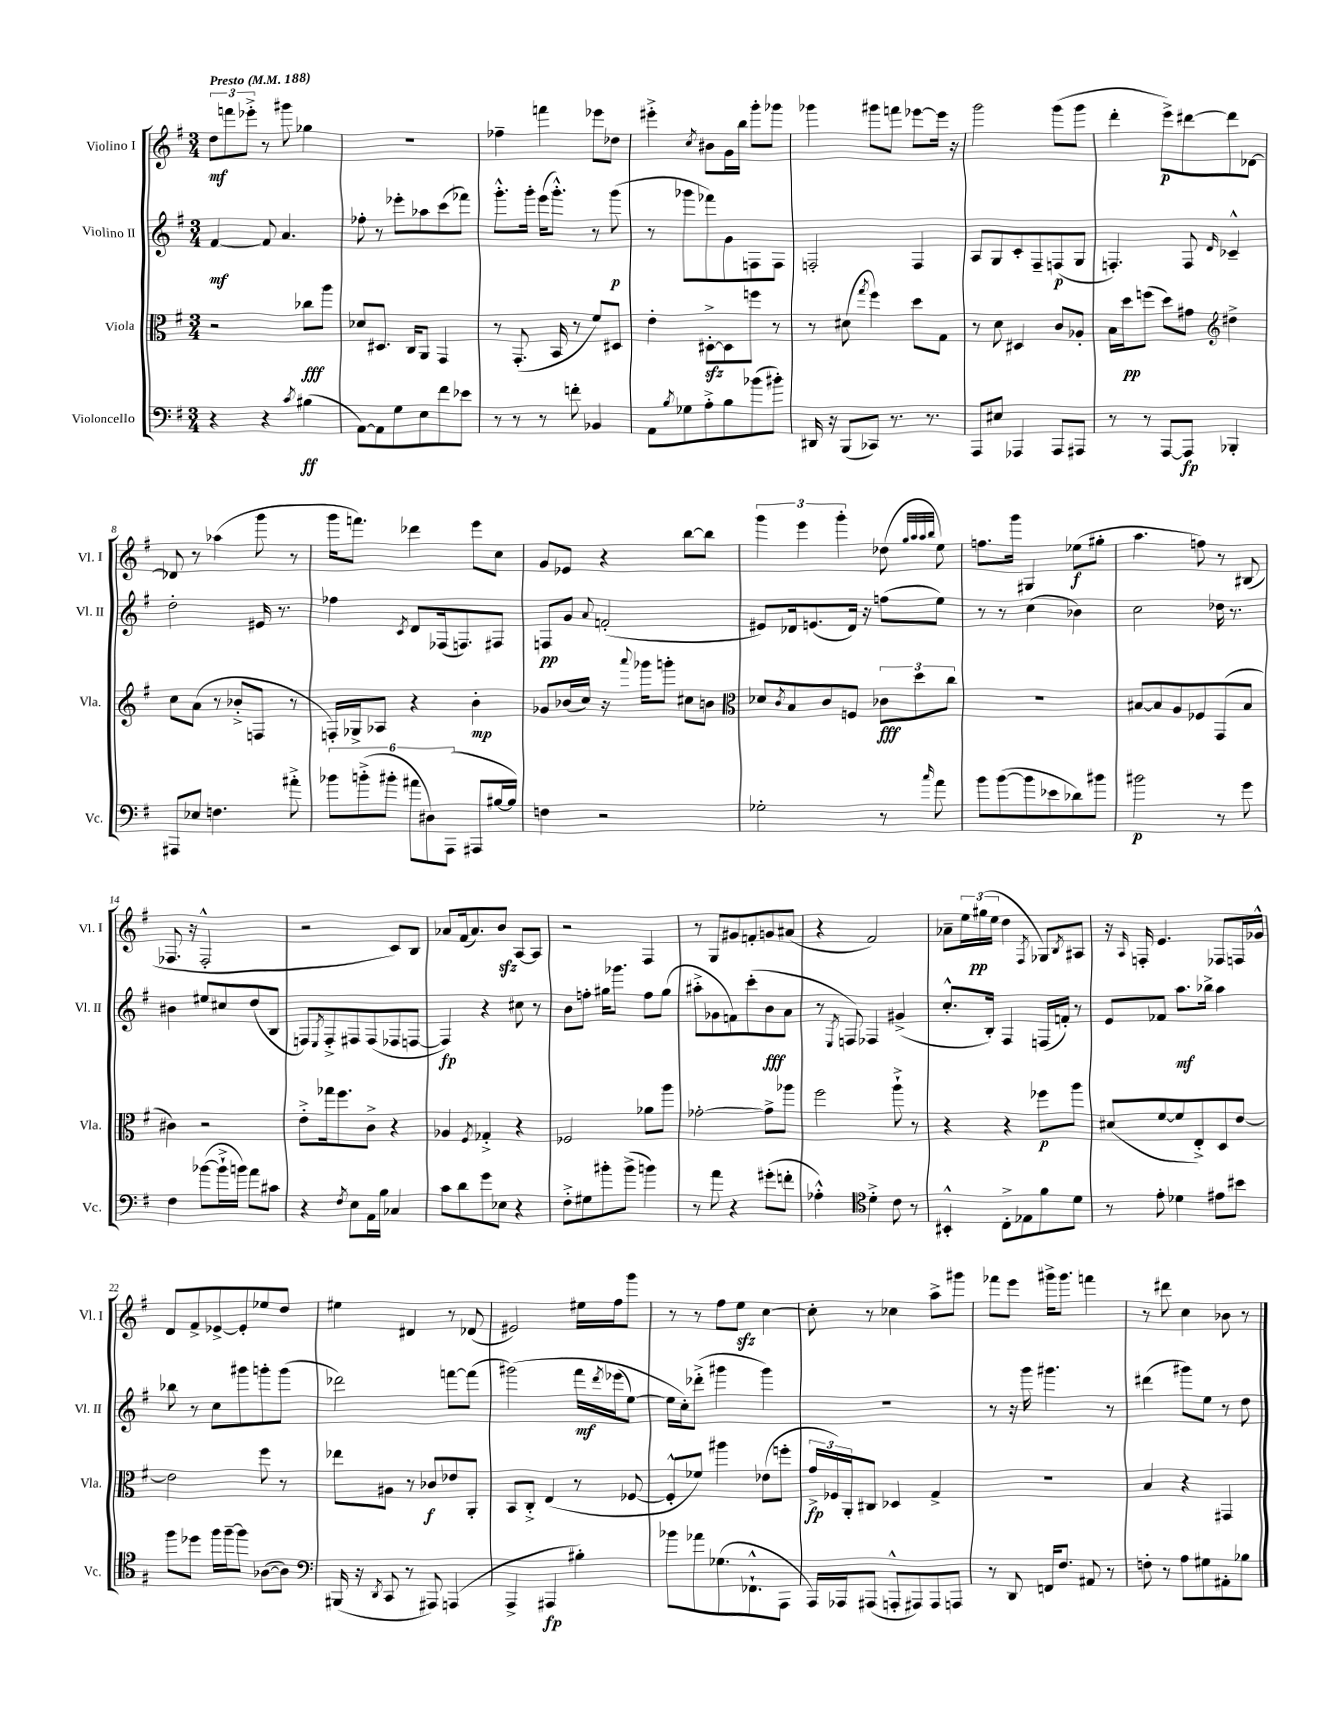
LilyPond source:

<<
\new StaffGroup <<
\new Staff = "s0" \with { instrumentName = "Violino I" shortInstrumentName = "Vl. I" } {
    \clef treble \key g \major \numericTimeSignature \time 3/4 \tempo "Presto" 4 = 188
    \tuplet 3/2 { d''8\mf f'''8 ees'''8-.-> } r8 gis'''8 ges''4 |
    R2. |
    fes''4-- f'''4 ees'''8 des''8 |
    eis'''4-.-> \acciaccatura { c''8 } bis'8 g'16 b''16 g'''8-. ges'''8 |
    ges'''4 gis'''8 f'''8 ees'''8~ ees'''16 r16 |
    g'''2 g'''8( g'''8 |
    d'''4-. e'''8->\p) dis'''8~ dis'''8 des'8~ |
    des'8 r8 aes''4( g'''8 r8 |
    g'''16 f'''8.) des'''4 e'''8 c''8 |
    g'8 ees'8 r4 b''8~ b''8 |
    \tuplet 3/2 { g'''4 e'''4 g'''4-. } des''8( \grace { g''32 a''32 a''32 b''32 } e''8) |
    f''8. g'''16 gis4 ees''8\f( gis''8-. |
    a''4. f''8) r8 bis8( |
    fes8. r16 fes2-.-^ |
    r2 c'8) b8 |
    aes'8 fis'16( aes'8.) b'8\sfz a8~ a8 |
    r2 fis4 |
    r8 g8 gis'8 f'8-. g'8 ais'8( |
    r4 fis'2) |
    aes'8-- \tuplet 3/2 { e''16 gis''16\pp( e''16 } d''4 \acciaccatura { fis8 } ges8) \acciaccatura { b8 } ais8 |
    r16 \grace { a16 } f16-. e'4. fes8 f16 ges'16-^ |
    d'8 fis'8-> ees'8~-> ees'8-. ees''8 d''8 |
    eis''4 dis'4 r8 des'8( |
    eis'2) eis''16 fis''16 g'''8 |
    r8 r8 fis''8 e''8\sfz c''4~ |
    c''8-. r8 ces''4 a''8-> gis'''8 |
    fes'''8 e'''8 gis'''16-> gis'''8. f'''4 |
    r8 dis'''8 c''4 bes'8 r8 \bar "|." |
}
\new Staff = "s1" \with { instrumentName = "Violino II" shortInstrumentName = "Vl. II" } {
    \clef treble \key g \major \numericTimeSignature \time 3/4
    fis'4~\mf fis'8 a'4. |
    fes''8-. r8 ees'''8-. aes''8 c'''8( fes'''8) |
    g'''8.-.-^ g'''16-. e'''16( g'''8.-.-^) r8 g'''8\p( |
    r8 ges'''8 fes'''8) g'8 f8 f8 |
    f2-. f4 |
    a8 g8 c'8-. fis8-- f8\p( g8 |
    f4.-.) f8 \grace { d'16 } ces'4---^ |
    d''2-. eis'16 r8. |
    fes''4 \acciaccatura { c'8 } d'8 fes16( f8.) fis8 |
    f8\pp g'8 \appoggiatura { a'8 } f'2-.( |
    eis'8) des'16 e'8.( des'16) r16 f''8( e''8) |
    r8 r8 c''4( bes'4) |
    c''2 des''16 r8. |
    bis'4 eis''8 cis''8 d''8( b8 |
    f8) \acciaccatura { e8 } f8-.-> fis8 fis8( fes8 f8~ |
    f4\fp) r4 cis''8 r8 |
    b'8 f''8-. gis''16 ges'''8. f''8 gis''8( |
    ais''8-.-> ges'8 f'8) c'''8-.( b'8\fff a'8 |
    r8 \acciaccatura { e8 } f8) fes4 gis'4->( |
    c''8.-.-^ b16-.) fis4 f16( f'16-.) r8 |
    e'8 fes'8 a''8.\mf bes''16-> a''4 |
    bes''8 r8 c''8 gis'''8 g'''8-. g'''8( |
    des'''2) f'''8~ f'''8( |
    gis'''2)\( fis'''16\mf \acciaccatura { d'''8 } ees'''16( e''8~) |
    e''16 c''16-.\) des'''8-.->( gis'''4 gis'''4) |
    R2. |
    r8 r16 g'''16 gis'''4. r8 |
    dis'''4( gis'''8) e''8 r8 d''8 \bar "|." |
}
\new Staff = "s2" \with { instrumentName = "Viola" shortInstrumentName = "Vla." } {
    \clef alto \key g \major \numericTimeSignature \time 3/4
    r2 ces''8\fff a''8 |
    des'8 dis8. c16 a,8 g,4 |
    r8 g,8.-.( b,16 r8 fis'8) dis8 |
    e'4-. dis8~-.->\sfz dis8 f''8 r8 |
    r8 dis'8( \acciaccatura { g''8 } fis''4) d''8 g8 |
    r8 d'8 dis4 c'8 aes8-. |
    b16 d''16\pp f''8( d''8) gis'8 \clef treble dis''4-> |
    c''8 a'8( r8 bes'8-.-> f8 r8 |
    f16-.) ges16-> aes8 r4 b'4-.\mp |
    ges'8 bes'16( c''16) r16 \appoggiatura { a'''8 } ges'''16 g'''8-. cis''8 b'8 |
    \clef alto des'8 \acciaccatura { c'8 } b8 c'8 f8 \tuplet 3/2 { ces'8\fff d''8 c''8 } |
    R2. |
    bis8~ bis8 a8 fes8 g,8( bis8 |
    cis'4) r2 |
    e'8-.-> ges''16 fis''8. c'8-> r4 |
    aes4 \acciaccatura { fis8 } ges4-.-> r4 |
    fes2 aes'8 a''8 |
    ges'2~-. ges'8-> aes''8 |
    fis''2 a''8-!-> r8 |
    r4 r4 fes''8\p a''8 |
    dis'8( fis'8~ fis'8 e8-.->) d8 e'8~ |
    e'2 fis''8 r8 |
    ees''8 ais8 r8 ces'8\f ees'8 a,8-. |
    b,8 c8-.-> e4( r8 fes8~ |
    fes8-.-^ fes'8) ais''4 ees'8( f''8-. |
    \tuplet 3/2 { g'16->\fp fes16) a,16-. } cis8 des4 g4-> |
    R2. |
    b4 r4 gis,4 \bar "|." |
}
\new Staff = "s3" \with { instrumentName = "Violoncello" shortInstrumentName = "Vc." } {
    \clef bass \key g \major \numericTimeSignature \time 3/4
    r4 r4 \acciaccatura { c'8 } bis4\ff( |
    a,8~) a,8 g8 e8 fis'8 ees'8 |
    r8 r8 r8 f'8-. bes,4 |
    a,8 \acciaccatura { b8 } ges8 a8-.-> b8 bes'8( bis'8-.) |
    dis,16 r16 b,,8( ces,8) r8. r8. |
    a,,8 eis8 aes,,4 aes,,8 ais,,8 |
    r8 r8 a,,8~ a,,8\fp bes,,4-. |
    ais,,8 ees8 f4. ais'8-.-> |
    \tuplet 6/4 { bes'8 b'8-.->( bis'8-. ais'8 dis8) a,,8( } ais,,8 bis16~ bis16) |
    f4 r2 |
    ges2-. r8 \grace { c''16 } a'8 |
    b'8 b'8~( b'8 ees'8 des'8) bis'8 |
    bis'2\p r8 g'8 |
    fis4 bes'8~( bes'16-!-> b'16) a'8 cis'8 |
    r4 \acciaccatura { fis8 } e8 a,16 b16 ces4 |
    c'8 d'8 g'8 ees8 r4 |
    fis8-.-> gis8 bis'8-. bis'8->( b'4) |
    r8 a'8 r4 gis'8-.( f'8-. |
    aes4-.-^) \clef tenor d'4-.-> c'8 r8 |
    bis,4-.-^ c8-.-> ees8 fis'8 d'8 |
    r8 e'8-. des'4 eis'8 bis'8 |
    fis''8 des''8 fis''16 fis''16~-- fis''8 aes8~( aes8) |
    \clef bass bis,,16( r16 \acciaccatura { d,8 } c,8 r8 ais,,8) a,,4( |
    a,,4-> ais,,4\fp bis4-.) |
    bes'8 aes'8 ges8.( fes,8.-!-^ a,,8 |
    a,,16) aes,,16 ais,,8( a,,8-.-^ ais,,8) ais,,8 a,,8 |
    r8 d,8 f,16 fis8. ais,8 r8 |
    f8-. r8 a8 gis8 ais,8-. bes8 \bar "|." |
}
>>
>>
